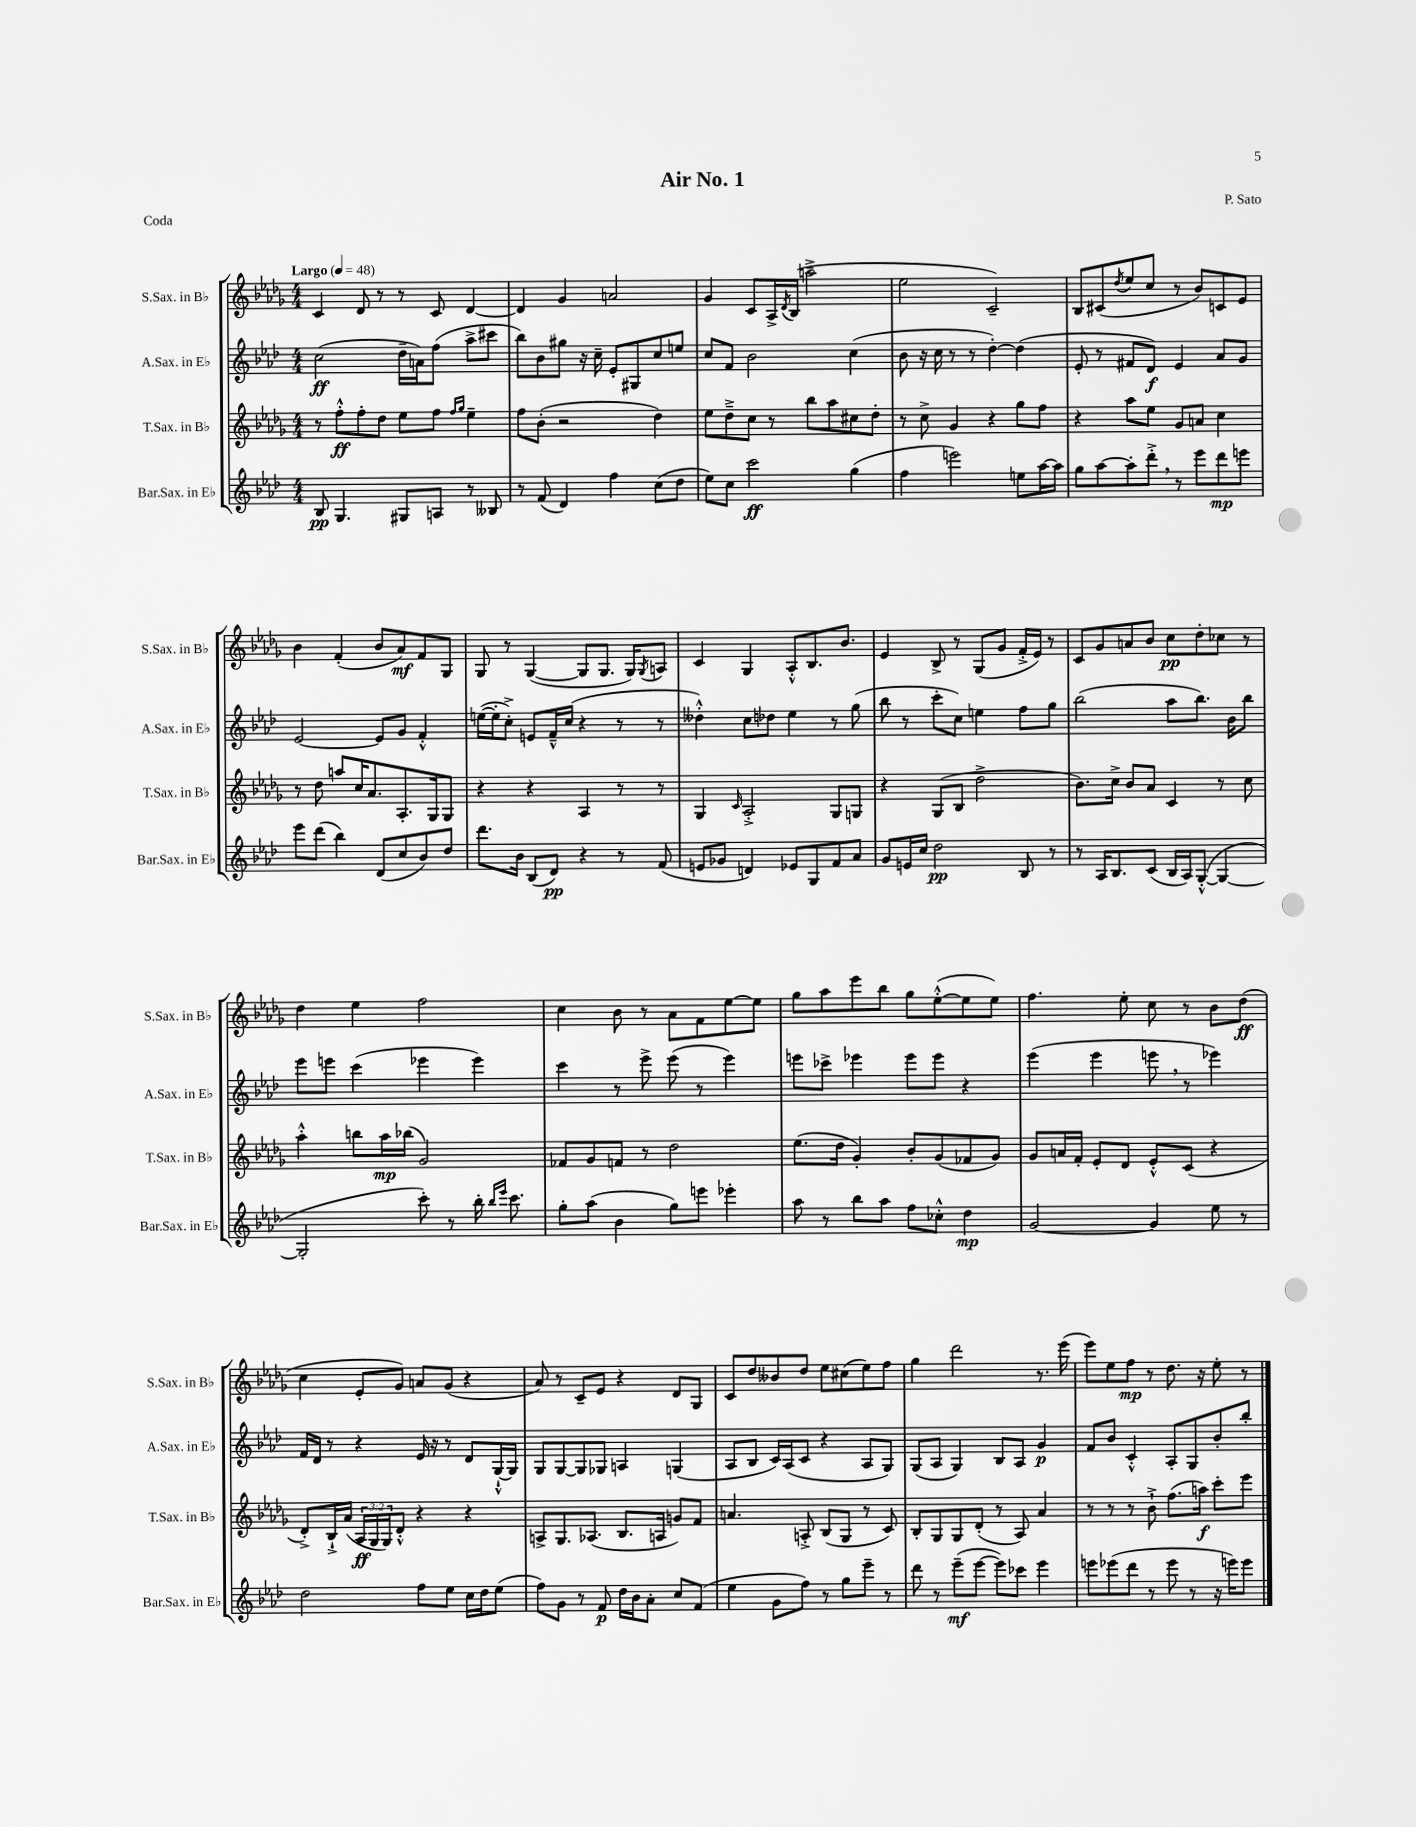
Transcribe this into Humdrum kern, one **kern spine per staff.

**kern	**dynam	**kern	**dynam	**kern	**dynam	**kern	**dynam
*part4	*part4	*part3	*part3	*part2	*part2	*part1	*part1
*staff4	*staff4	*staff3	*staff3	*staff2	*staff2	*staff1	*staff1
*I"Bar.Sax. in E♭	*	*I"T.Sax. in B♭	*	*I"A.Sax. in E♭	*	*I"S.Sax. in B♭	*
*I'Bar.Sax. in E♭	*	*I'T.Sax. in B♭	*	*I'A.Sax. in E♭	*	*I'S.Sax. in B♭	*
*clefG2	*	*clefG2	*	*clefG2	*	*clefG2	*
*k[b-e-a-d-]	*	*k[b-e-a-d-g-]	*	*k[b-e-a-d-]	*	*k[b-e-a-d-g-]	*
*M4/4	*	*M4/4	*	*M4/4	*	*M4/4	*
*MM48	*	*MM48	*	*MM48	*	*MM48	*
=1	=1	=1	=1	=1	=1	=1	=1
!	!	!	!	!	!	!LO:TX:a:B:t=Largo	!
8B-/	pp	8r	.	(2cc\	ff	4c/	.
4.G/	.	8ff'^^\L	ff	.	.	.	.
.	.	8ff'\	.	.	.	8d-/	.
.	.	8dd-\J	.	.	.	8r	.
8G#X/L	.	8ee-\L	.	16dd-~\LL	.	8r	.
.	.	.	.	16an\J)	.	.	.
8An/J	.	8ff\J	.	(8ff\J	.	8c/	.
.	.	16qqff/LL	.	.	.	.	.
.	.	16qqgg-/JJ	.	.	.	.	.
8r	.	4ee-~\	.	8aa-^\L	.	[4d-/	.
8B--X/	.	.	.	8ccc#X\J	.	.	.
=2	=2	=2	=2	=2	=2	=2	=2
8r	.	8ff\L	.	8bb-\L)	.	4d-/]	.
(8f/	.	(8b-'\J	.	8b-\	.	.	.
4d-/)	.	2r	.	8gg#X\J	.	4g-/	.
.	.	.	.	16r	.	.	.
.	.	.	.	16cc~\	.	.	.
4ff\	.	.	.	8e-'/L	.	2an/	.
.	.	.	.	8G#X/	.	.	.
(8cc\L	.	4dd-\)	.	8cc/	.	.	.
8dd-\J	.	.	.	8een/J	.	.	.
=3	=3	=3	=3	=3	=3	=3	=3
8ee-\L)	.	8ee-\L	.	8cc/L	.	4g-/	.
8cc\J	.	8dd-~^\	.	8f/J	.	.	.
2ccc\	ff	8cc\J	.	2b-\	.	8c/L	.
.	.	8r	.	.	.	16A-^/L	.
.	.	.	.	.	.	8qd-/	.
.	.	.	.	.	.	(16B-/JJ	.
.	.	8bb-\L	.	.	.	2aan~^\	.
.	.	8aa-\	.	.	.	.	.
(4gg\	.	8cc#X\	.	(4cc\	.	.	.
.	.	8dd-'\J	.	.	.	.	.
=4	=4	=4	=4	=4	=4	=4	=4
4ff\	.	8r	.	8b-\	.	2ee-\	.
.	.	8cc^\	.	16r	.	.	.
.	.	.	.	16cc\	.	.	.
2eeen\)	.	4g-/	.	8r	.	.	.
.	.	.	.	8r	.	.	.
.	.	4r	.	[4dd-'\)	.	2c~/)	.
8een\L	.	8gg-\L	.	(4dd-\]	.	.	.
[16aa-\L	.	8ff\J	.	.	.	.	.
16aa-\JJ]	.	.	.	.	.	.	.
=5	=5	=5	=5	=5	=5	=5	=5
8gg\L	.	4r	.	8e-'/	.	8B-/L	.
[8aa-\	.	.	.	8r	.	(8c#X/	.
.	.	.	.	.	.	8qdd-/	.
8aa-'\]	.	8aa-\L	.	8f#X/L	.	8ee-/	.
8ddd-'^,\J	.	8ee-\J	.	8d-/J)	f	8cc/J	.
8r	.	8g-/L	.	4e-/	.	8r	.
8eee-\L	.	8an/J	.	.	.	8b-/L)	.
8ddd-\	mp	4cc\	.	8a-/L	.	8cn/	.
8eeen\J	.	.	.	8g/J	.	8e-/J	.
!!LO:LB:g=z
=6	=6	=6	=6	=6	=6	=6	=6
8eee-\L	.	8r	.	[2e-/	.	4b-\	.
(8ddd-\J	.	8dd-\	.	.	.	.	.
4bb-\)	.	8aan/L	.	.	.	(4f'/	.
.	.	16cc/K	.	.	.	.	.
.	.	8.a-/	.	.	.	.	.
(8d-/L	.	.	.	8e-/L]	.	8b-/L	.
8cc/	.	8.A-'/	.	8g/J	.	8a-/)	mf
8b-/)	.	.	.	4f'^^/	.	8f/	.
.	.	16G-/k	.	.	.	.	.
8dd-/J	.	8G-/J	.	.	.	8G-/J	.
=7	=7	=7	=7	=7	=7	=7	=7
8.ddd-\L	.	4r	.	([16een\LL	.	8G-/	.
.	.	.	.	16ee'\J]	.	.	.
.	.	.	.	8cc'^\J)	.	8r	.
16b-\Jk	.	.	.	.	.	.	.
(8B-/L	.	4r	.	8en/L	.	([4G-/	.
8d-/J)	pp	.	.	16f~^^/L	.	.	.
.	.	.	.	(16cc/JJ	.	.	.
4r	.	4A-/	.	4r	.	8G-/L]	.
.	.	.	.	.	.	8.G-/J	.
8r	.	8r	.	8r	.	.	.
.	.	.	.	.	.	16G-/KL)	.
.	.	.	.	.	.	8qG-/	.
(8f/	.	8r	.	8r	.	8An/J	.
=8	=8	=8	=8	=8	=8	=8	=8
8en/L	.	4G-/	.	4dd--X'^^\)	.	4c/	.
8g-X/J	.	.	.	.	.	.	.
.	.	16qqc/	.	.	.	.	.
4dn/)	.	2A-'^/	.	8cc\L	.	4G-/	.
.	.	.	.	8dd-X\J	.	.	.
8e-X/L	.	.	.	4ee-\	.	8A-'^^/L	.
8G/	.	.	.	.	.	8.B-/	.
8f/	.	8G-/L	.	8r	.	.	.
.	.	.	.	.	.	8.b-/J	.
8a-/J	.	8Gn/J	.	(8gg\	.	.	.
=9	=9	=9	=9	=9	=9	=9	=9
8g/L	.	4r	.	8bb-\	.	4e-/	.
16en/L	.	.	.	8r	.	.	.
16cc/JJ	.	.	.	.	.	.	.
2dd-\	pp	(8G-/L	.	8ccc'\L	.	8B-^/	.
.	.	8B-/J	.	8cc\J)	.	8r	.
.	.	2dd-^\	.	4een\	.	(8G-/L	.
.	.	.	.	.	.	8g-/J	.
8B-/	.	.	.	8ff\L	.	16f'^/LL	.
.	.	.	.	.	.	16e-/JJ)	.
8r	.	.	.	8gg\J	.	8r	.
=10	=10	=10	=10	=10	=10	=10	=10
8r	.	8.b-\L)	.	(2bb-\	.	8c/L	.
16A-/KL	.	.	.	.	.	8g-/	.
8.B-/	.	16cc^\Jk	.	.	.	.	.
.	.	8b-/L	.	.	.	8an/	.
(8c/J	.	8a-/J	.	.	.	8b-/J	.
16B-/LL	.	4c/	.	8aa-\L	.	8cc\L	pp
16A-/J)	.	.	.	.	.	.	.
([8G'^^/J	.	.	.	8.bb-\J)	.	8dd-'\	.
4G/_	.	8r	.	.	.	8cc-X\J	.
.	.	.	.	16b-\KL	.	.	.
.	.	8cc\	.	8bb-\J	.	8r	.
!!LO:LB:g=z
=11	=11	=11	=11	=11	=11	=11	=11
2G'/]	.	4aa-'^^\	.	8eee-\L	.	4dd-\	.
.	.	.	.	8eeen\J	.	.	.
.	.	8bbn\L	.	(4ccc\	.	4ee-\	.
.	.	16aa-\L	mp	.	.	.	.
.	.	(16bb-X\JJ	.	.	.	.	.
8ccc'\)	.	2g-/)	.	4eee-X\	.	2ff\	.
8r	.	.	.	.	.	.	.
16bb-'\	.	.	.	4eee-\)	.	.	.
16qqbb-/LL	.	.	.	.	.	.	.
16qqeee-/JJ	.	.	.	.	.	.	.
8.ccc\	.	.	.	.	.	.	.
=12	=12	=12	=12	=12	=12	=12	=12
8gg'\L	.	8f-X/L	.	4ccc\	.	4cc\	.
(8aa-\J	.	8g-/	.	.	.	.	.
4b-\	.	8fn/J	.	8r	.	8b-\	.
.	.	8r	.	8eee-^\	.	8r	.
8gg\L)	.	2dd-\	.	(8eee-\	.	8a-\L	.
8eeen\J	.	.	.	8r	.	8f\	.
4eee-X'\	.	.	.	4eee-\)	.	[8ee-\	.
.	.	.	.	.	.	8ee-\J]	.
=13	=13	=13	=13	=13	=13	=13	=13
8aa-\	.	(8.ee-\L	.	8eeen\L	.	8gg-\L	.
8r	.	.	.	8ccc-X^\J	.	8aa-\	.
.	.	16dd-\Jk	.	.	.	.	.
8bb-\L	.	4g-'/)	.	4eee-X\	.	8eee-\	.
8aa-\J	.	.	.	.	.	8bb-\J	.
8ff\L	.	8b-'/L	.	8eee-\L	.	8gg-\L	.
8cc-X'^^\J	.	(8g-/	.	8eee-\J	.	([8ee-'^^\	.
4dd-\	mp	8f-X/	.	4r	.	8ee-\]	.
.	.	8g-/J)	.	.	.	8ee-\J)	.
=14	=14	=14	=14	=14	=14	=14	=14
[2g/	.	8g-/L	.	(4eee-\	.	4.ff\	.
.	.	16an/L	.	.	.	.	.
.	.	16f'/JJ	.	.	.	.	.
.	.	8e-'/L	.	4eee-\	.	.	.
.	.	8d-/J	.	.	.	8ee-'\	.
4g/]	.	8e-'^^/L	.	8eeen,\	.	8cc\	.
.	.	(8c/J	.	8r	.	8r	.
8ee-\	.	4r	.	4eee-X\)	.	8b-\L	.
8r	.	.	.	.	.	(8dd-\J	ff
!!LO:LB:g=z
=15	=15	=15	=15	=15	=15	=15	=15
2dd-\	.	8d-'^/L)	.	16f/LL	.	4cc\	.
.	.	.	.	16d-/JJ	.	.	.
.	.	16B-`^/L	.	8r	.	.	.
.	.	(16a-/JJ	.	.	.	.	.
.	.	24A-/LL	ff	4r	.	8e-'/L	.
.	.	24G-/	.	.	.	.	.
.	.	24G-/J)	.	.	.	.	.
.	.	8d-'^^/J	.	.	.	8g-/J)	.
8ff\L	.	4r	.	16e-/	.	8an/L	.
.	.	.	.	16r	.	.	.
8ee-\J	.	.	.	8r	.	(8g-/J	.
16cc\LL	.	4r	.	8d-/L	.	4r	.
16dd-\J	.	.	.	.	.	.	.
(8ee-\J	.	.	.	[16G`^^/L	.	.	.
.	.	.	.	16G/JJ]	.	.	.
=16	=16	=16	=16	=16	=16	=16	=16
8ff\L)	.	8An^/L	.	8G/L	.	8a-/)	.
8g\J	.	8.G-/	.	[8G/	.	8r	.
8r	.	.	.	8G/]	.	8c~/L	.
.	.	(8.A-X/J	.	.	.	.	.
8f/	p	.	.	8G-X/J	.	8e-/J	.
16dd-\LL	.	8.B-/L	.	4An/	.	4r	.
16b-\J	.	.	.	.	.	.	.
8a-'\J	.	.	.	.	.	.	.
.	.	16An/Jk	.	.	.	.	.
8cc/L	.	8gn/L)	.	(4Gn/	.	8d-/L	.
(8f/J	.	8f/J	.	.	.	8G-/J	.
=17	=17	=17	=17	=17	=17	=17	=17
4ee-\	.	4.an/	.	8A-/L	.	8c/L	.
.	.	.	.	8B-/J	.	8dd-/	.
8g\L	.	.	.	16c/LL)	.	8b--X/	.
.	.	.	.	(16A-/J	.	.	.
8ff\J)	.	8An'^/	.	8c/J	.	8dd-/J	.
8r	.	(8B-/L	.	4r	.	8ee-\L	.
8gg\L	.	8G-/J	.	.	.	(8cc#X\	.
8eee-~\J	.	8r	.	8A-/L	.	8ee-\)	.
8r	.	8c/)	.	8G/J)	.	8ff\J	.
=18	=18	=18	=18	=18	=18	=18	=18
8ddd-\	.	8B-'/L	.	(8G/L	.	4gg-\	.
8r	.	8G-/	.	8A-/J	.	.	.
(8eee-~\L	mf	8G-/	.	4G/)	.	2ddd-\	.
[8eee-\J	.	(8d-'/J	.	.	.	.	.
8eee-\L])	.	8r	.	8B-/L	.	.	.
8ccc-X\J	.	8A-/)	.	8A-/J	.	.	.
4eee-\	.	4a-/	.	4g/	p	8.r	.
.	.	.	.	.	.	(16eee-\	.
=19	=19	=19	=19	=19	=19	=19	=19
8eeen\L	.	8r	.	8f/L	.	8eee-\L)	.
(8eee-X\	.	8r	.	8b-/J	.	8ee-\	.
8ddd-\J	.	8r	.	4c'^^/	.	8ff\J	mp
8r	.	8b-`^\	.	.	.	8r	.
8eee-\	.	(8.ff\L	.	8A-'/L	.	8.dd-\	.
8r	.	.	.	8G/	.	.	.
.	.	16aan\Jk)	f	.	.	16r	.
16r	.	8ccc'\L	.	8b-'/	.	8ee-'\	.
16eeen\KL)	.	.	.	.	.	.	.
8eee\J	.	8eee-\J	.	8bb-'/J	.	8r	.
==	==	==	==	==	==	==	==
*-	*-	*-	*-	*-	*-	*-	*-
